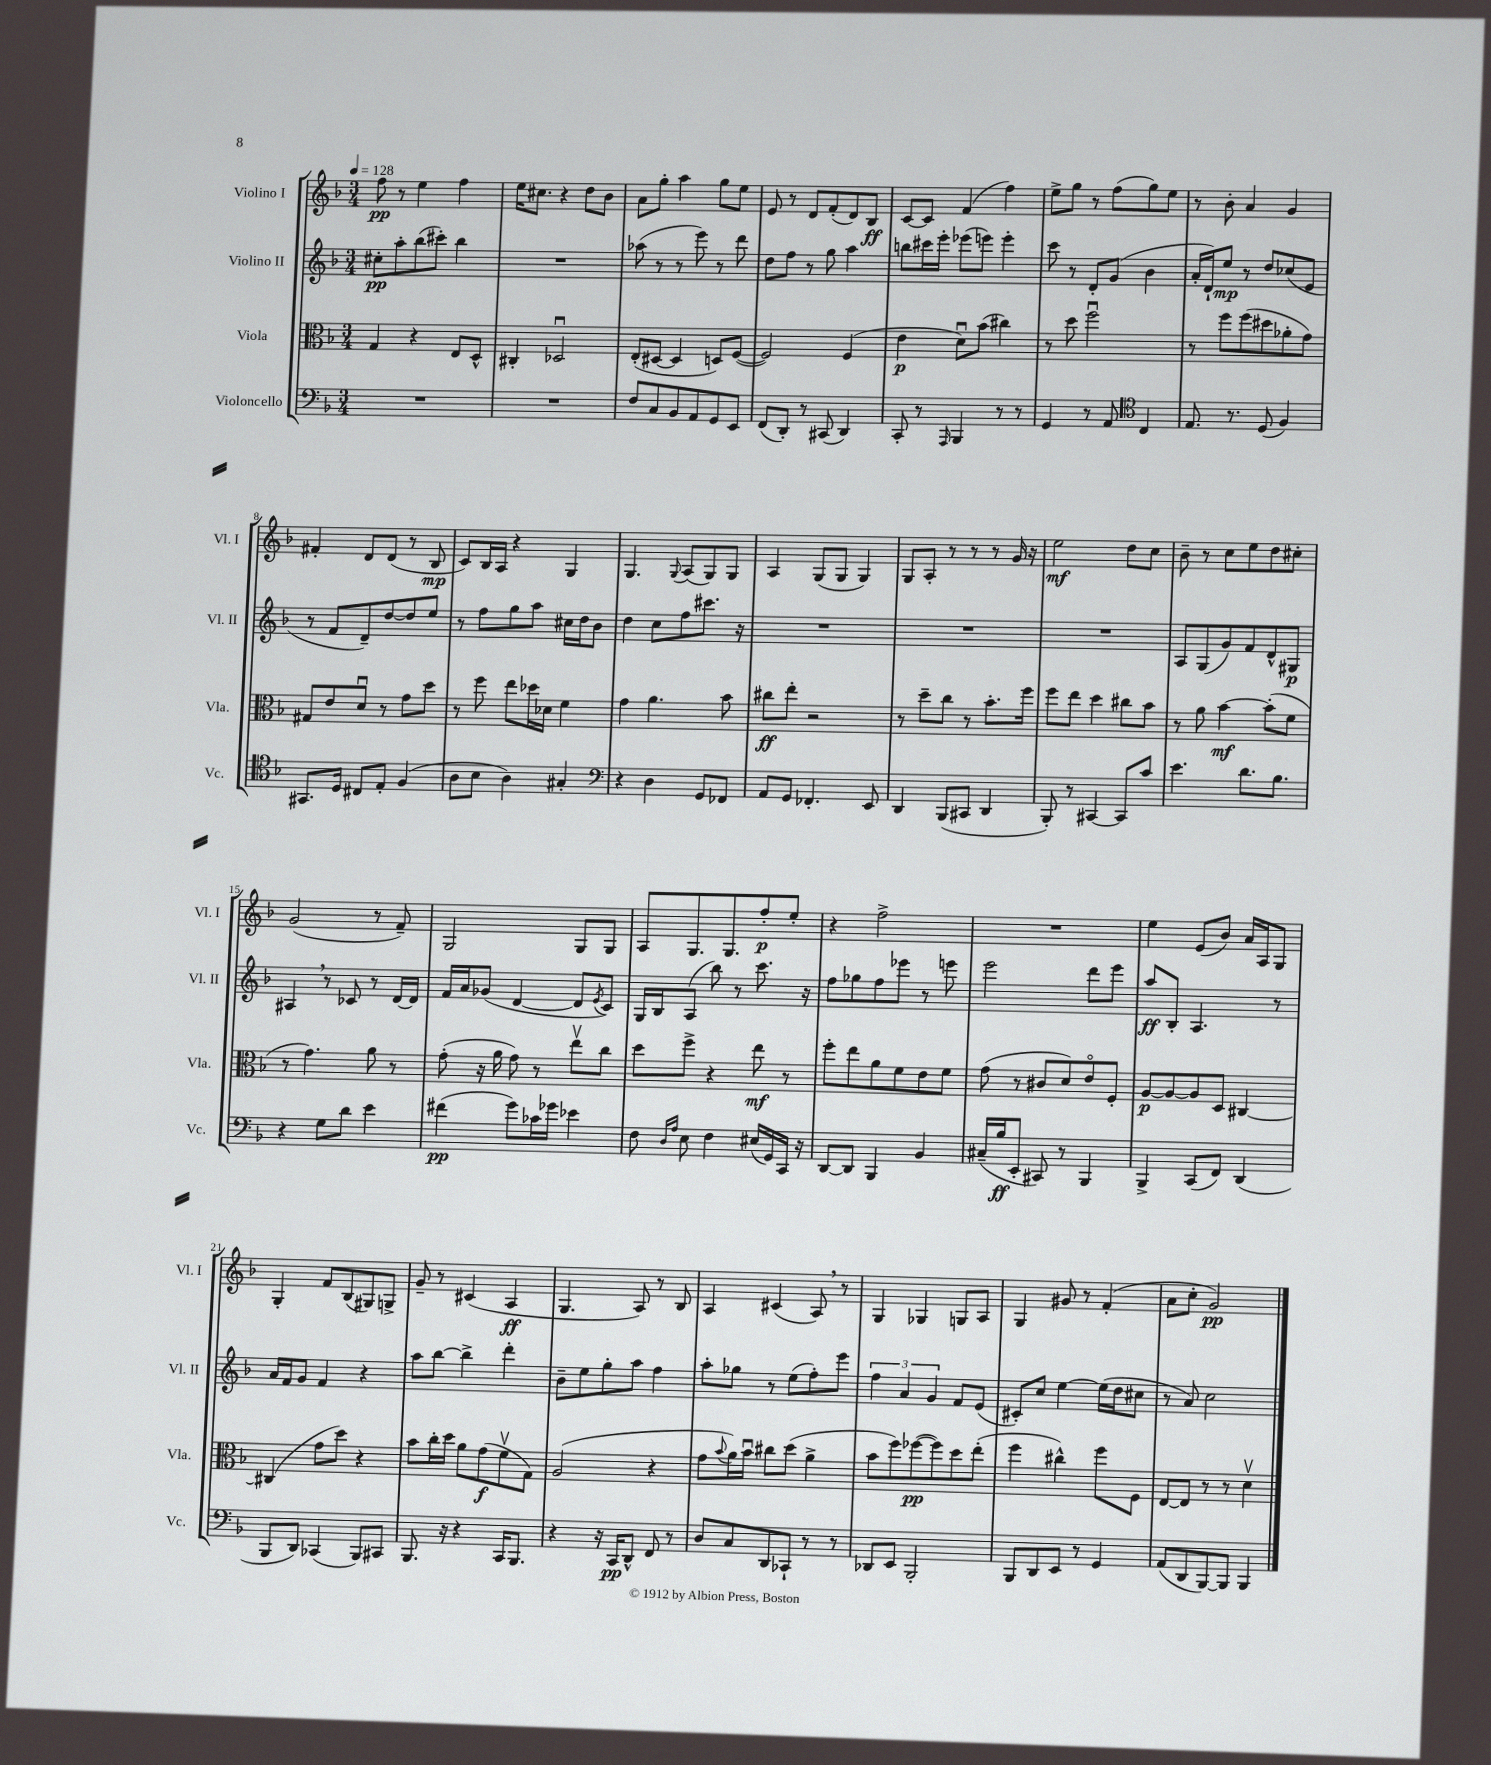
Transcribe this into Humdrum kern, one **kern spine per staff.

**kern	**kern	**kern	**kern
*staff4	*staff3	*staff2	*staff1
*clefF4	*clefC3	*clefG2	*clefG2
*k[b-]	*k[b-]	*k[b-]	*k[b-]
*M3/4	*M3/4	*M3/4	*M3/4
*MM128	*MM128	*MM128	*MM128
2.r	4G	8cc#'	8ff
.	.	8aa'	8r
.	4r	(8bb-	4ee
.	.	8ccc#')	.
.	8E	4bb-	4ff
.	8D^^	.	.
=	=	=	=
2.r	4C#'	2.r	16ee
.	.	.	8.cc#
.	2D-u	.	4r
.	.	.	8dd
.	.	.	8b-
=	=	=	=
8F	(8E'	(8aa-	8a
8C	[8D#	8r	8gg'
8BB-	4D#]	8r	4aa
8AA	.	8eee)	.
8GG	8D)	8r	8gg
8EE	([8F	8ddd	8ee
=	=	=	=
(8FF	2F])	8dd	8e
8DD')	.	8ff	8r
8r	.	8r	8d
(8CC#	.	8gg	(8f'
4DD)	(4F	4aa	8d)
.	.	.	8B-
=	=	=	=
8CC'	4e	8bb	[8c
8r	.	16ccc#	8c]
.	.	16eee'	.
16qqAAA	.	.	.
4BBB-	8du)	(8eee-	(4f
.	(8b-	8eee)	.
8r	4cc#)	4eee'	4ff)
8r	.	.	.
=	=	=	=
4GG	8r	8ccc	8ee^
.	8dd	8r	8gg
8r	2ffu	8d'	8r
8AA	.	(8g	(8ff
*clefC4	*	*	*
4C	.	4b-	8gg)
.	.	.	8ee
=	=	=	=
8.E	8r	16a'	8r
.	.	16d`)	.
.	8ff	8ee	8b-'
8.r	.	.	.
.	(8ff	8r	4a
(8D	8dd#	8dd	.
4F)	8a-'	(8cc-	4g
.	8g)	8e	.
=	=	=	=
8.GG#	8G#	8r	4f#'
.	8e	8f	.
16D	.	.	.
8C#	8du	8d~)	8d
8E'	8r	[8dd	(8d
(4F	8g	8dd]	8r
.	8dd	8ee	8B-
=	=	=	=
8A	8r	8r	8c)
8B-	8ff	8ff	16B-
.	.	.	16A
4A)	8ee	8gg	4r
.	16dd-	8aa	.
.	16d-	.	.
4G#'	4f	16cc#	4G
.	.	16dd	.
.	.	8b-	.
=	=	=	=
*clefF4	*	*	*
4r	4g	4dd	4.G
4D	4.a	8cc	.
.	.	.	8qqG
.	.	8ff	(8A
8GG	.	8.ccc#	8G)
8FF-	8b-	.	8G
.	.	16r	.
=	=	=	=
8AA	8cc#	2.r	4A
8GG	8ee'	.	.
4.FF-'	2r	.	(8G
.	.	.	8G
.	.	.	4G)
8EE	.	.	.
=	=	=	=
4DD	8r	2.r	8G
.	8dd~	.	8A'
(8BBB-	8cc	.	8r
8CC#	8r	.	8r
4DD	8.b-'	.	8r
.	.	.	16g
.	16ff	.	16r
=	=	=	=
8BBB-')	8ff	2.r	2ee
8r	8ee	.	.
[4CC#	4dd	.	.
8CC#]	8cc#	.	8dd
8c	8b-	.	8cc
=	=	=	=
4.e	8r	8A	8b-~
.	8a	(8G	8r
.	[4b-	8g)	8cc
8.d	.	8f	8ee
.	(8b-']	8d^^	8dd
8.B-	.	.	.
.	8f	8G#	8cc#'
=	=	=	=
4r	8r	4A#	(2g
.	4.g)	.	.
8G	.	8r	.
8d	.	8c-	.
4e	8a	8r	8r
.	8r	[16d	8f~)
.	.	16d]	.
=	=	=	=
(4f#	(8g'	16f	2G
.	.	16a	.
.	16r	(8g-	.
.	16a	.	.
8g)	8g)	[4d	.
16c-	8r	.	.
16g-	.	.	.
4e-	8eev	8d]	8G
.	.	8qe	.
.	8cc	8c)	8G
=	=	=	=
8F	8dd	16G	8A
.	.	16B-	.
16qqD	.	.	.
16qqA	.	.	.
8E	8ff^	(8A	8.G
4F	4r	8bb-)	.
.	.	.	8.G
.	.	8r	.
(16E#	8ee	8.ccc	8ff'
16GG)	.	.	.
16CC	8r	.	8ee'
16r	.	16r	.
=	=	=	=
[8DD	8ff'	8ff	4r
8DD]	8ee	8gg-	.
4BBB-	8a	8ff	2ff^
.	8f	8eee-	.
4BB-	8e	8r	.
.	8f	8eee	.
=	=	=	=
(16C#~	(8g	2eee	2.r
16B-	.	.	.
8EE'	8r	.	.
8CC#)	8c#	.	.
8r	8d)	.	.
4BBB-	8eo	8ddd	.
.	8F'	8eee	.
=	=	=	=
4BBB-^	[8A	8aa	4ee
.	8A_	8B-'	.
(8CC	8A]	4.A	(8e
8FF)	8D	.	8b-)
(4DD	[4C#	.	16a
.	.	.	16A
.	.	8r	8G
=	=	=	=
8BBB-	(4C#]	16a	4G'
.	.	16f	.
8DD)	.	8g	.
(4CC-	8g	4f	8f
.	8dd)	.	(8B-
8BBB-)	4r	4r	8G#)
8CC#	.	.	8G^
=	=	=	=
8.BBB-	8b-	8aa	8g~
.	16cc'	[8bb-	8r
16r	16dd	.	.
4r	8a	4bb-^]	(4c#
.	(8g	.	.
16CC	8fv	4ddd'	4A
8.BBB-	.	.	.
.	8G)	.	.
=	=	=	=
4r	(2A	8b-~	4.G
.	.	8ee	.
16r	.	8gg'	.
16CC	.	.	.
8DD^^	.	8aa	8A)
8FF	4r	4ff	8r
8r	.	.	8B-
=	=	=	=
8D	8g	8aa'	4A
.	8qqb-	.	.
8C	16a)	8gg-	.
.	16b-u	.	.
8DD	8cc#	8r	(4c#
8CC-`	(8dd	(8ee	.
8r	4a^	8ff')	8A)
8r	.	8eee	8r
=	=	=	=
8DD-	8b-	6ff	4G
8EE	8ff)	.	.
.	.	6a	.
2BBB-'	([8ff-	.	4G-
.	.	6g	.
.	8ff-])	.	.
.	8dd	8f	8G
.	(8ee'	(8e	8A
=	=	=	=
8BBB-	4ff	8c#')	4G
8DD	.	8cc	.
8EE	4cc#^^)	[4ee	8g#
8r	.	.	8r
4GG	8ff	(16ee]	(4f'
.	.	16dd	.
.	8F	8cc#	.
=	=	=	=
(8AA	[8E	8r	8a
8DD	8E]	8a)	8cc'
[8BBB-)	8r	2cc	2g)
8BBB-]	8r	.	.
4BBB-	4dv	.	.
==	==	==	==
*-	*-	*-	*-
